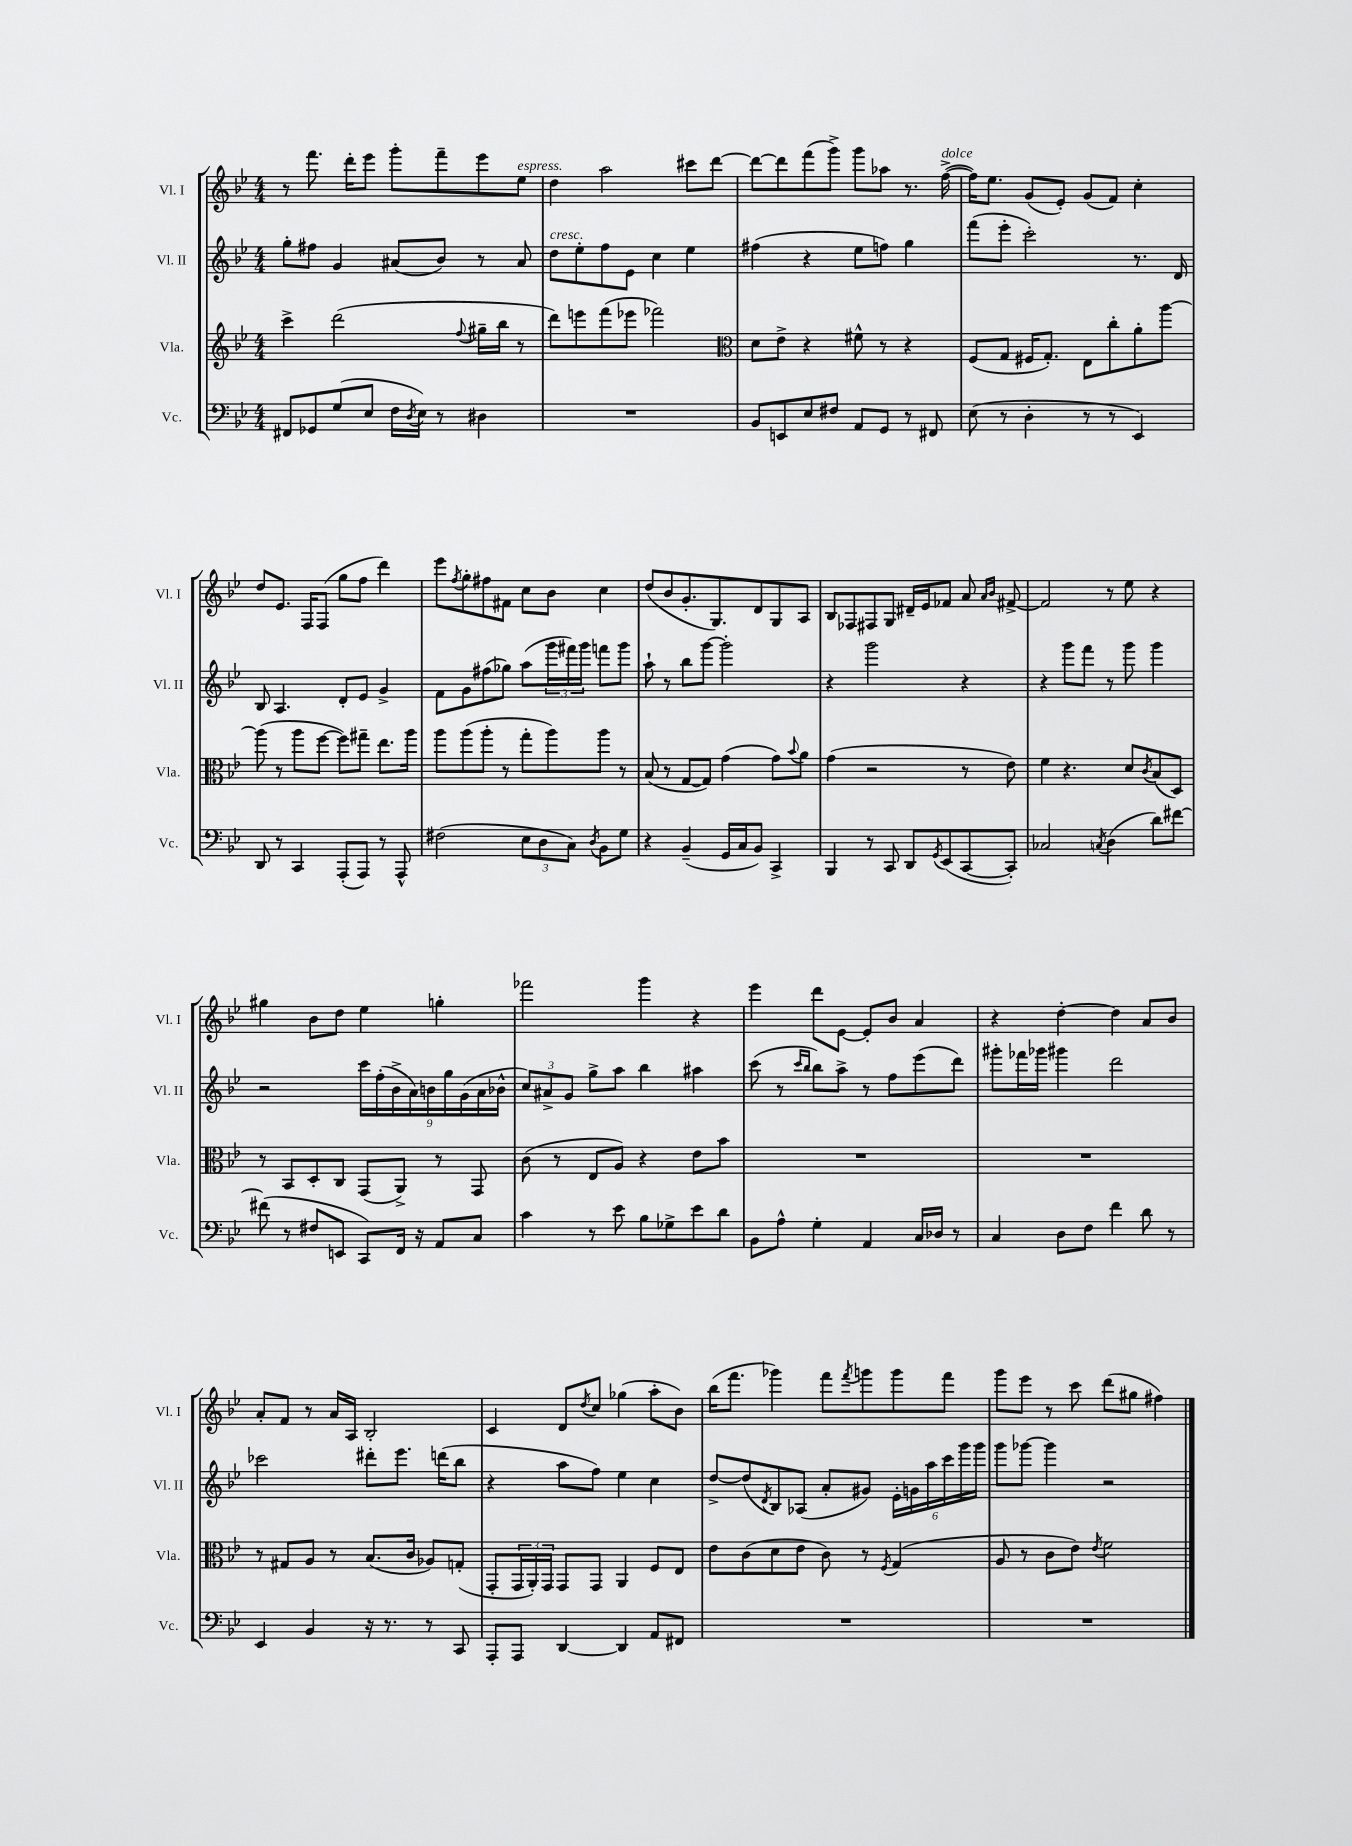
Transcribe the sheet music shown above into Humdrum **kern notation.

**kern	**kern	**kern	**kern
*part4	*part3	*part2	*part1
*staff4	*staff3	*staff2	*staff1
*I"Vc.	*I"Vla.	*I"Vl. II	*I"Vl. I
*I'Vc.	*I'Vla.	*I'Vl. II	*I'Vl. I
*clefF4	*clefG2	*clefG2	*clefG2
*k[b-e-]	*k[b-e-]	*k[b-e-]	*k[b-e-]
*M4/4	*M4/4	*M4/4	*M4/4
=143	=143	=143	=143
8FF#X/L	4ccc^\	8gg'\L	8r
8GG-X/	.	8ff#X\J	8.fff\
(8G/	(2ddd\	4g/	.
.	.	.	16ddd'\KL
8E-/J	.	.	8eee-\J
16F\LL	.	(8a#X/L	8ggg'\L
8qD/	.	.	.
16E-\JJ)	.	.	.
8r	.	8b-/J)	8fff~\
.	8qqff/	.	.
4D#X\	16gg#X~\LL	8r	8eee-\
.	16bb-\JJ	.	.
!	!	!	!LO:TX:a:i:t=espress.
.	8r	8a#/	8ee-\J
=144	=144	=144	=144
!	!	!LO:TX:a:i:t=cresc.	!
1r	8ddd\L)	8dd\L	4dd\
.	8eeen\	8ee-'\	.
.	(8fff\	8ff\	2aa\
.	8eee-X\J	8e-\J	.
.	2fff-X\)	4cc\	.
.	.	4ee-\	8ccc#X\L
.	.	.	[8ddd\J
=145	=145	=145	=145
*	*clefC3	*	*
8BB-/L	8d\L	(4ff#X\	8ddd\L_
8EEn/	8e-^\J	.	8ddd\]
8E-/	4r	4r	(8fff\
8F#X/J	.	.	8ggg^\J)
8AA/L	8f#X^^\	8ee-\L	8ggg\L
8GG/J	8r	8ffn\J)	8aa-X\J
8r	4r	4gg\	8.r
8FF#X/	.	.	.
!	!	!	!LO:TX:a:i:t=dolce
.	.	.	([16ff^\
=146	=146	=146	=146
(8E-\	(8F/L	(8fff\L	16ff\KL])
.	.	.	8.ee-\J
8r	8G/J	8eee-'\J	.
4D'\	16F#X/KL	2ccc'\)	(8g/L
.	8.G'/J)	.	.
.	.	.	8e-'/J)
8r	8E-\L	.	(8g/L
8r	8cc'\	.	8f/J)
4EE-/)	8a'\	8.r	4cc'\
.	[8aa\J	.	.
.	.	16d/	.
!!LO:LB:g=z
=147	=147	=147	=147
8DD/	(8aa\]	8B-/	8dd/L
8r	8r	4.A/	8.e-/J
4CC/	8aa\L	.	.
.	.	.	16F/KL
.	[8ff\J	.	(8F/J
(8AAA'/L	8ff\L])	8d'/L	8gg\L
8AAA/J)	8gg#X~\J	8e-/J	8ff\J
8r	8.ee-\L	4g^/	4ddd\)
8AAA^^/	.	.	.
.	16aa\Jk	.	.
=148	=148	=148	=148
(2F#X\	8aa\L	8f\L	8eee-\L
.	.	.	8qff/
.	(8aa\	8g\	8gg'\
.	8aa'\J	(8ff#X\	8ff#X\
.	8r	8gg-X\J)	8f#X\J
12E-\L	8gg'\L	(8aa\L	8cc\L
12D\	.	.	.
.	8aa\)	24ggg\L	8b-\J
12C\J)	.	24fff#X\)	.
.	.	24ggg\JJ	.
8qD/	.	.	.
8BB-\L	8aa\J	8fffn\L	4cc\
8G\J	8r	8ggg\J	.
=149	=149	=149	=149
4r	(8B-/	8aa`\	(8dd/L
.	8r	8r	8b-/
(4BB-~/	[8G/L	8bb-\L	8.g'/
.	8G/J])	[8ggg\J	.
.	.	.	8.G/)
16GG/LL	(4g\	2ggg'\]	.
16C/J	.	.	.
8BB-/J)	.	.	8d/
4CC^/	8g\L)	.	8G/
.	8qqb-/	.	.
.	8a\J	.	8A/J
=150	=150	=150	=150
4BBB-/	(4g\	4r	8B-/L
.	.	.	8F-X/
8r	2r	2ggg\	8F#X/
8CC/	.	.	8G/J
8DD/L	.	.	16d#X~/LL
.	.	.	16e-/J
8qGG/	.	.	.
(8EE-/	.	.	8f-X/J
[8CC/	8r	4r	8a/
.	.	.	16qqa/LL
.	.	.	16qqb-/JJ
8CC'/J])	8e-\)	.	[8f#X^/
=151	=151	=151	=151
2C-X/	4f\	4r	2f#/]
.	4.r	8ggg\L	.
.	.	8fff\J	.
8qCn/	.	.	.
(4D\	.	8r	8r
.	8d/L	8ggg\	8ee-\
.	8qc/	.	.
8d\L)	(8B-/	4ggg\	4r
[8f#X\J	8D/J)	.	.
!!LO:LB:g=z
=152	=152	=152	=152
(8f#X\]	8r	2r	4gg#X\
8r	8BB-/L	.	.
8F#X/L	8D'/	.	8b-\L
8EEn/J	8C/J	.	8dd\J
8CC/L)	(8GG/L	18ccc\LL	4ee-\
.	.	(18ff'\	.
.	.	18b-^\	.
16FF/Jk	8AA^/J)	.	.
.	.	18a\)	.
16r	.	.	.
.	.	18bn\	.
8AA/L	8r	.	4ggn'\
.	.	18gg\	.
.	.	(18g\	.
8C/J	8GG/	.	.
.	.	18a\	.
.	.	18b-X^^\JJ	.
=153	=153	=153	=153
4c\	(8c\	12cc/L)	2fff-X\
.	.	12a#X^/	.
.	8r	.	.
.	.	12g/J	.
8r	8E-/L	8gg^\L	.
8e-\	8A/J)	8aa\J	.
8B-\L	4r	4bb-\	4ggg\
8G-X^\	.	.	.
8e-\	8e-\L	4aa#X\	4r
8d\J	8b-\J	.	.
=154	=154	=154	=154
8BB-\L	1r	(8ccc\	4eee-\
8A^^\J	.	8r	.
.	.	16qqccc/LL	.
.	.	16qqbb-/JJ	.
4G'\	.	8bb-\L)	8ddd\L
.	.	8aa^\J	[8e-\J
4AA/	.	8r	8e-'/L]
.	.	8ff\L	8b-/J
16C/LL	.	(8eee-\	4a/
16D-X/JJ	.	.	.
8r	.	8ddd\J)	.
=155	=155	=155	=155
4C/	1r	8ggg#X'\L	4r
.	.	16fff-X\L	.
.	.	16ggg-X\JJ	.
8D\L	.	4ggg#X\	[4dd'\
8F\J	.	.	.
4f\	.	2ddd\	4dd\]
8d\	.	.	8a/L
8r	.	.	8b-/J
!!LO:LB:g=z
=156	=156	=156	=156
4EE-/	8r	2ccc-X\	8a'/L
.	8G#X/L	.	8f/J
4BB-/	8A/J	.	8r
.	8r	.	16a/LL
.	.	.	16A/JJ
16r	(8.B-/L	8ddd#X'\L	2B-'/
8.r	.	.	.
.	.	8.eee-\J	.
.	16c/Jk	.	.
8r	8A-X/L)	.	.
.	.	(16dddn\KL	.
8CC/	(8Gn'/J	8bb-\J	.
=157	=157	=157	=157
8AAA'/L	8GG'/L	4r	4c/
8AAA/J	24GG/L	.	.
.	24AA'/)	.	.
.	24GG/JJ	.	.
[4DD/	8GG/L	8aa\L	8d/L
.	.	.	8qdd/
.	8GG/J	8ff\J)	8cc/J
4DD/]	4AA/	4ee-\	(4gg-X\
8AA/L	8F/L	4cc\	8aa'\L
8FF#X/J	8E-/J	.	8b-\J)
=158	=158	=158	=158
1r	8e-\L	[8dd^/L	(16bb-\KL
.	.	.	8.fff\J
.	(8c\	(8dd/]	.
.	.	8qd/	.
.	8d\	8B-/)	4ggg-X\)
.	8e-\J	(8A-X/J	.
.	8c\)	8a'/L	8fff\L
.	.	.	8qfff/
.	8r	8g#X/J)	8gggn\
.	8qF/	.	.
.	(4G/	24e-'\LL	8ggg\
.	.	24gn\	.
.	.	24aa\	.
.	.	24ccc\	8fff\J
.	.	24ggg\	.
.	.	24ggg\JJ	.
=159	=159	=159	=159
1r	8A/	8ggg\L	8ggg\L
.	8r	[8ggg-X\J	8eee-\J
.	8c\L	4ggg-\]	8r
.	8e-\J)	.	8ccc\
.	8qe-/	.	.
.	2f\	2r	(8ddd\L
.	.	.	8gg#X\J
.	.	.	4ff#X\)
==	==	==	==
*-	*-	*-	*-
